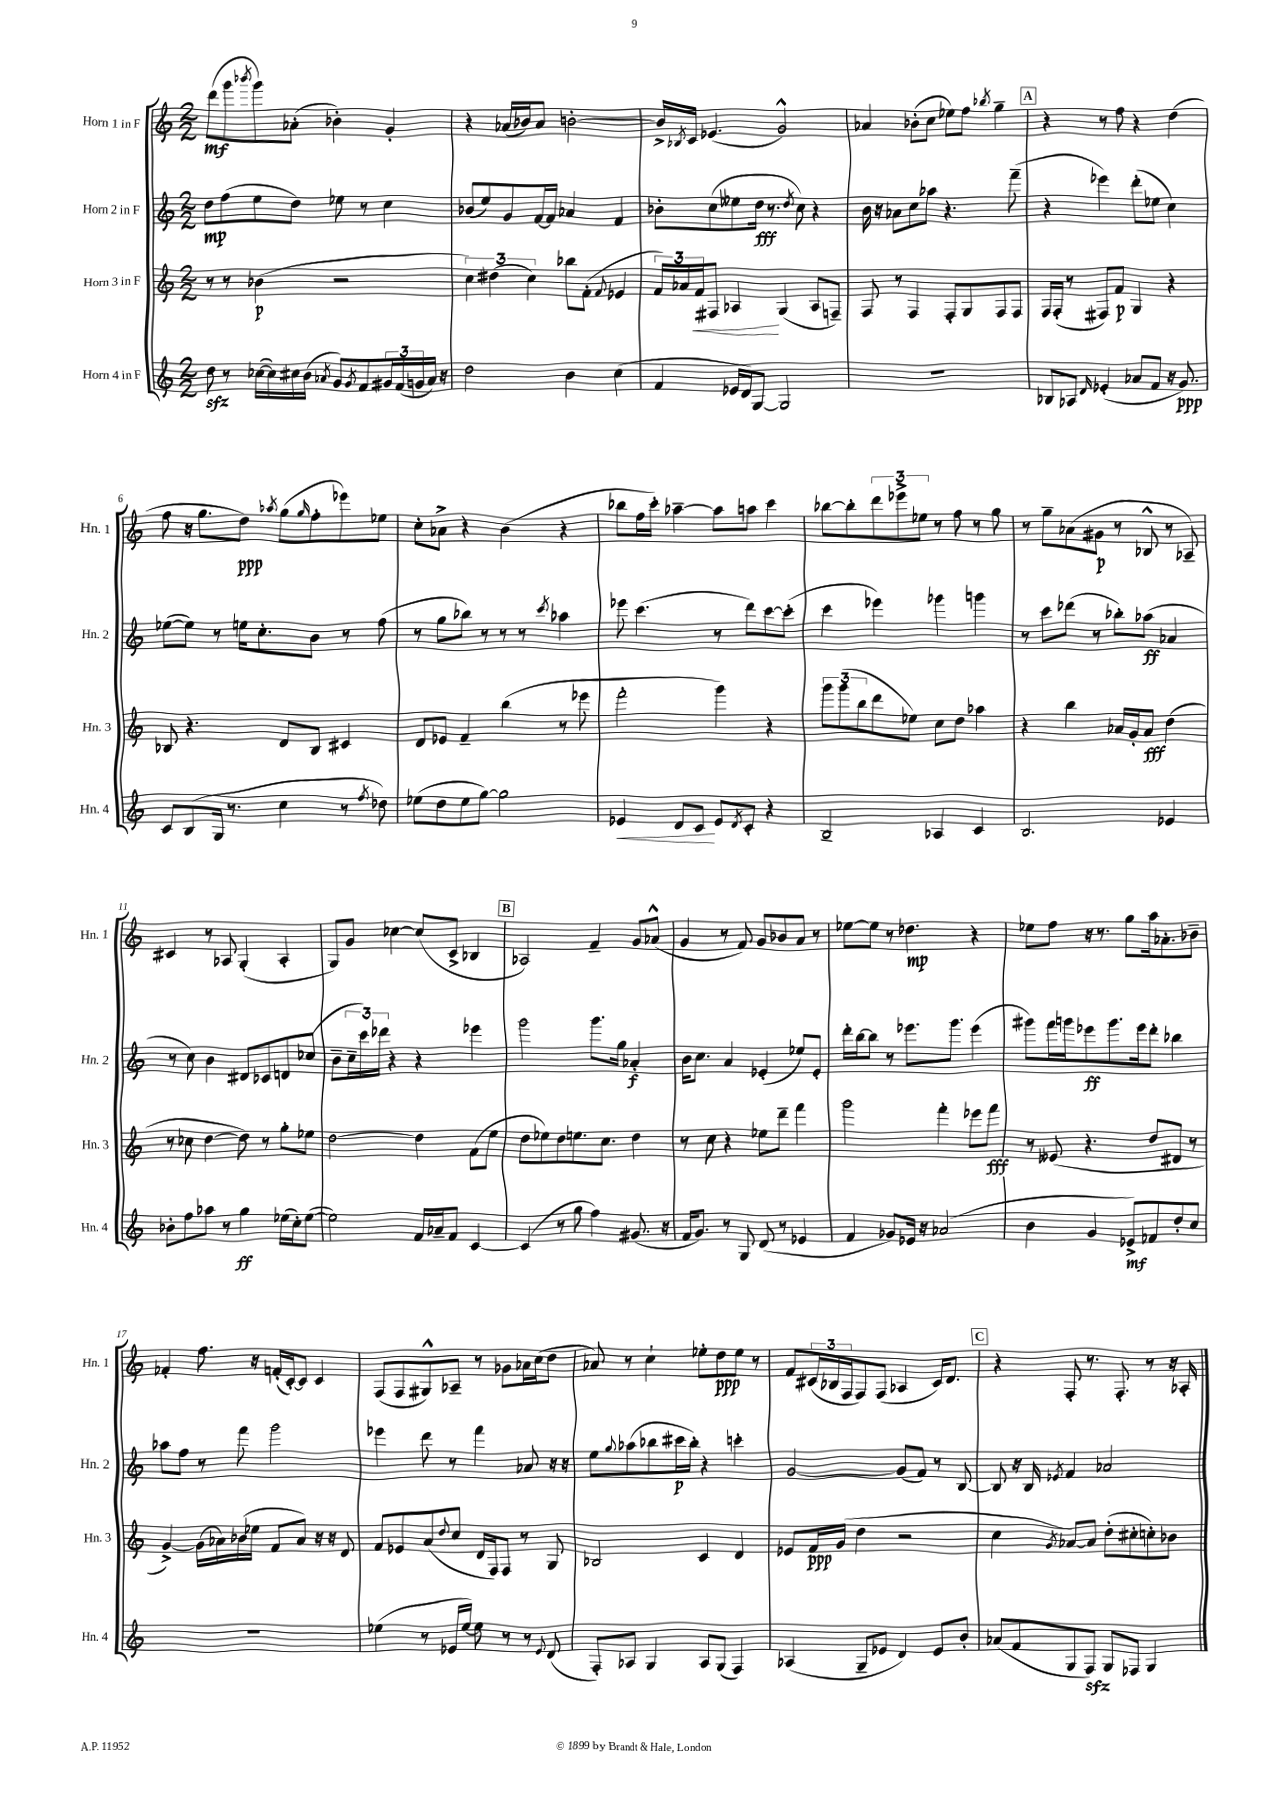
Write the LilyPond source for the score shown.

<<
\new StaffGroup <<
\new Staff = "s0" \with { instrumentName = "Horn 1 in F" shortInstrumentName = "Hn. 1" } {
    \clef treble \key c \major \numericTimeSignature \time 2/2
    d'''8\mf( g'''8 \acciaccatura { bes'''8 } g'''8) aes'8-.( bes'4-.) g'4-. |
    r4 aes'16( bes'16) aes'8 b'2~-. |
    b'16-> \acciaccatura { bes8 } c'16 ees'4.( g'2-^) |
    aes'4 bes'8-.( c''8 ees''8) f''8 \acciaccatura { bes''8 } g''4-- |
    \mark \markup { \box "A" } r4 r8 f''8 r4 d''4( |
    f''8 r16 g''8. d''8\ppp) \acciaccatura { aes''8 } g''8( \grace { g''16 } f''8-. ees'''8) ees''8 |
    c''8-. aes'8-> r4 b'4( r4 |
    bes''8 f''16 c'''16-.) aes''4~-- aes''8 a''8 c'''4 |
    bes''8~ bes''8-. \tuplet 3/2 { d'''8 ees'''8-> ees''8 } r8 f''8 r8 g''8 |
    r8 g''8-- aes'8( gis'8\p r8 bes8-^ r8 aes8--) |
    cis'4 r8 aes8 g4-.( aes4-. |
    g8) g'8 ces''4~ ces''8( c'8-> bes4 |
    \mark \markup { \box "B" } aes2) f'4-- g'8 aes'8-^( |
    g'4 r8 f'8) g'8 bes'8 a'8 r8 |
    ees''8~ ees''8 r8 des''4.\mp r4 |
    ees''8 f''8 r16 r8. g''8 a''16 aes'8.-. bes'8-- |
    fes'4-. f''8. r16 f'16-.( c'16~-.) c'8 c'4 |
    f8( f8 gis8-^) aes8-- r8 ges'8 aes'16 c''16( d''8 |
    aes'8) r8 c''4-! ees''8-. d''8\ppp ees''8 r8 |
    f'8 \tuplet 3/2 { cis'16( bes16 f16 } f8) f8( aes4 cis'16) d'8. |
    \mark \markup { \box "C" } r4 f8-. r8. f8.-. r8 r16 aes16-. \bar "|." |
}
\new Staff = "s1" \with { instrumentName = "Horn 2 in F" shortInstrumentName = "Hn. 2" } {
    \clef treble \key c \major \numericTimeSignature \time 2/2
    d''8\mp f''8( e''8 d''8) ees''8 r8 c''4 |
    bes'8( e''8) g'8 f'16~ f'16 aes'4 f'4 |
    bes'8-. c''8( eeses''8 d''16\fff r8. \acciaccatura { d''8 } c''8) r4 |
    b'16 r16 aes'8 c''8 aes''8 r4. f'''8--( |
    \mark \markup { \box "A" } r4 ees'''4) d'''8-.( ees''8 c''4) |
    ees''8~( ees''8) r8 e''16 c''8.-. b'8 r8 f''8( |
    r8 g''8 bes''8) r8 r8 r8 \acciaccatura { c'''8 } aes''4 |
    ees'''8 c'''4.( r8 d'''8) c'''8~ c'''8-.( |
    c'''4 ees'''4) ges'''4 g'''4 |
    r8 c'''8 des'''8( r8 bes''8-.) aes''8\ff( aes'4 |
    r8 c''8) b'4 dis'8 ces'8 d'8 ces''8( |
    b'8-- \tuplet 3/2 { c''16-- c'''16) des'''16 } r4 r4 ees'''4 |
    \mark \markup { \box "B" } g'''2 g'''8. g''16 aes'4-.\f |
    b'16 c''8. a'4 ees'4-.( ees''8) ees'8-. |
    d'''16-. b''16~ b''8 r8 ees'''8. g'''8. ees'''4( |
    gis'''8) f'''16 g'''16 ees'''8\ff g'''8. ees'''16 d'''8-. bes''4 |
    aes''8 f''8 r8 f'''8 g'''2 |
    ees'''4 d'''8 r8 f'''4 aes'8 r16 r16 |
    e''8 \appoggiatura { g''8 } aes''8( bes''8 cis'''16\p bes''16-.) r4 c'''4-. |
    g'2~ g'8( f'8) r8 b8~ |
    \mark \markup { \box "C" } b8 r16 b16 \acciaccatura { ees'8 } f'4 aes'2 \bar "|." |
}
\new Staff = "s2" \with { instrumentName = "Horn 3 in F" shortInstrumentName = "Hn. 3" } {
    \clef treble \key c \major \numericTimeSignature \time 2/2
    r8 r8 bes'4\p( r2 |
    \tuplet 3/2 { c''4) dis''4( c''4) } bes''8 f'8-.( \appoggiatura { f'8 } ees'4 |
    \tuplet 3/2 { f'16) aes'16 f'16\< } fis8 aes4\! g4( aes8 f8--) |
    f8 r8 f4 f8-. g8 f8 f8 |
    \mark \markup { \box "A" } f16 f16-.( r8 fis8) f'8\p g4 r4 |
    bes8 r4. d'8 bes8 cis'4 |
    d'8 ees'8 f'4-- b''4( r8 ees'''8 |
    f'''2-. g'''4) r4 |
    \tuplet 3/2 { g'''8 g'''8( b''8 } d'''8 ees''8) c''8 d''8 aes''4 |
    r4 b''4 aes'16 g'16-. aes'8\fff d''4( |
    r8 ces''8 d''4~ d''8) r8 g''8-. ees''8 |
    d''2~ d''4 f'8( e''8 |
    \mark \markup { \box "B" } d''8 ees''8) d''8 e''8. c''8. d''4 |
    r8 c''8 r4 ees''8 d'''8-- f'''4 |
    g'''2 f'''4-. ees'''8 f'''8\fff |
    r8 eeses'8( r4. d''8 dis'8 r8 |
    g'4~->) g'16( aes'16) bes'16( ees''16 f'8 aes'8) r16 r16 d'8 |
    f'8 ees'8 a'8( \appoggiatura { d''8 } c''8 d'16 f16) f8 r8 g8 |
    bes2 c'4 d'4 |
    ees'8 f'16\ppp g'16( d''4 r2 |
    \mark \markup { \box "C" } c''4 \acciaccatura { g'8 } aes'8~) aes'8 d''8-.( cis''8-. c''8-.) bes'8 \bar "|." |
}
\new Staff = "s3" \with { instrumentName = "Horn 4 in F" shortInstrumentName = "Hn. 4" } {
    \clef treble \key c \major \numericTimeSignature \time 2/2
    d''8\sfz r8 ces''16~( ces''16) cis''16 b'16( \acciaccatura { aes'8 } g'8) \acciaccatura { g'8 } f'8 \tuplet 3/2 { gis'16 f'16( g'16 } aes'16) r16 |
    d''2 b'4 c''4( |
    f'4 ees'16 d'16) g8~ g2 |
    R1 |
    \mark \markup { \box "A" } bes8 aes8 \grace { d'16 } ees'4-.( aes'8 f'8 r16 g'8.\ppp) |
    c'8 b8( g16 r8. c''4 r8 \acciaccatura { f''8 } des''8) |
    ees''8( d''8 ees''8 g''8~) g''2 |
    ees'4\< d'8 c'8\! ees'8 \acciaccatura { d'8 } c'8-. r4 |
    b2-- aes4 c'4 |
    b2. ees'4 |
    bes'8-. f''8 aes''8 r8 g''4\ff ees''16( c''16-.) ees''8~( |
    ees''2) f'16 aes'16-- f'8 c'4~ |
    \mark \markup { \box "B" } c'4( r8 g''8 f''4) gis'8.( r16 |
    f'16 g'8.) r8 g8 d'8( r8 ees'4 |
    f'4 ges'8) ees'16 r16 aes'2( |
    b'4 g'4 ees'8->\mf) fes'8 d''8-. c''8 |
    R1 |
    ees''4( r8 ees'16 ees''16~) ees''8 r8 r8 \appoggiatura { ees'8 } d'8( |
    f8-.) aes8 g4 aes8 g8( f4) |
    aes4( g8-- ees'8 d'4) ees'8 b'8-. |
    \mark \markup { \box "C" } aes'8( f'8 g8 f8\sfz) g8 fes8 g4 \bar "|." |
}
>>
>>
